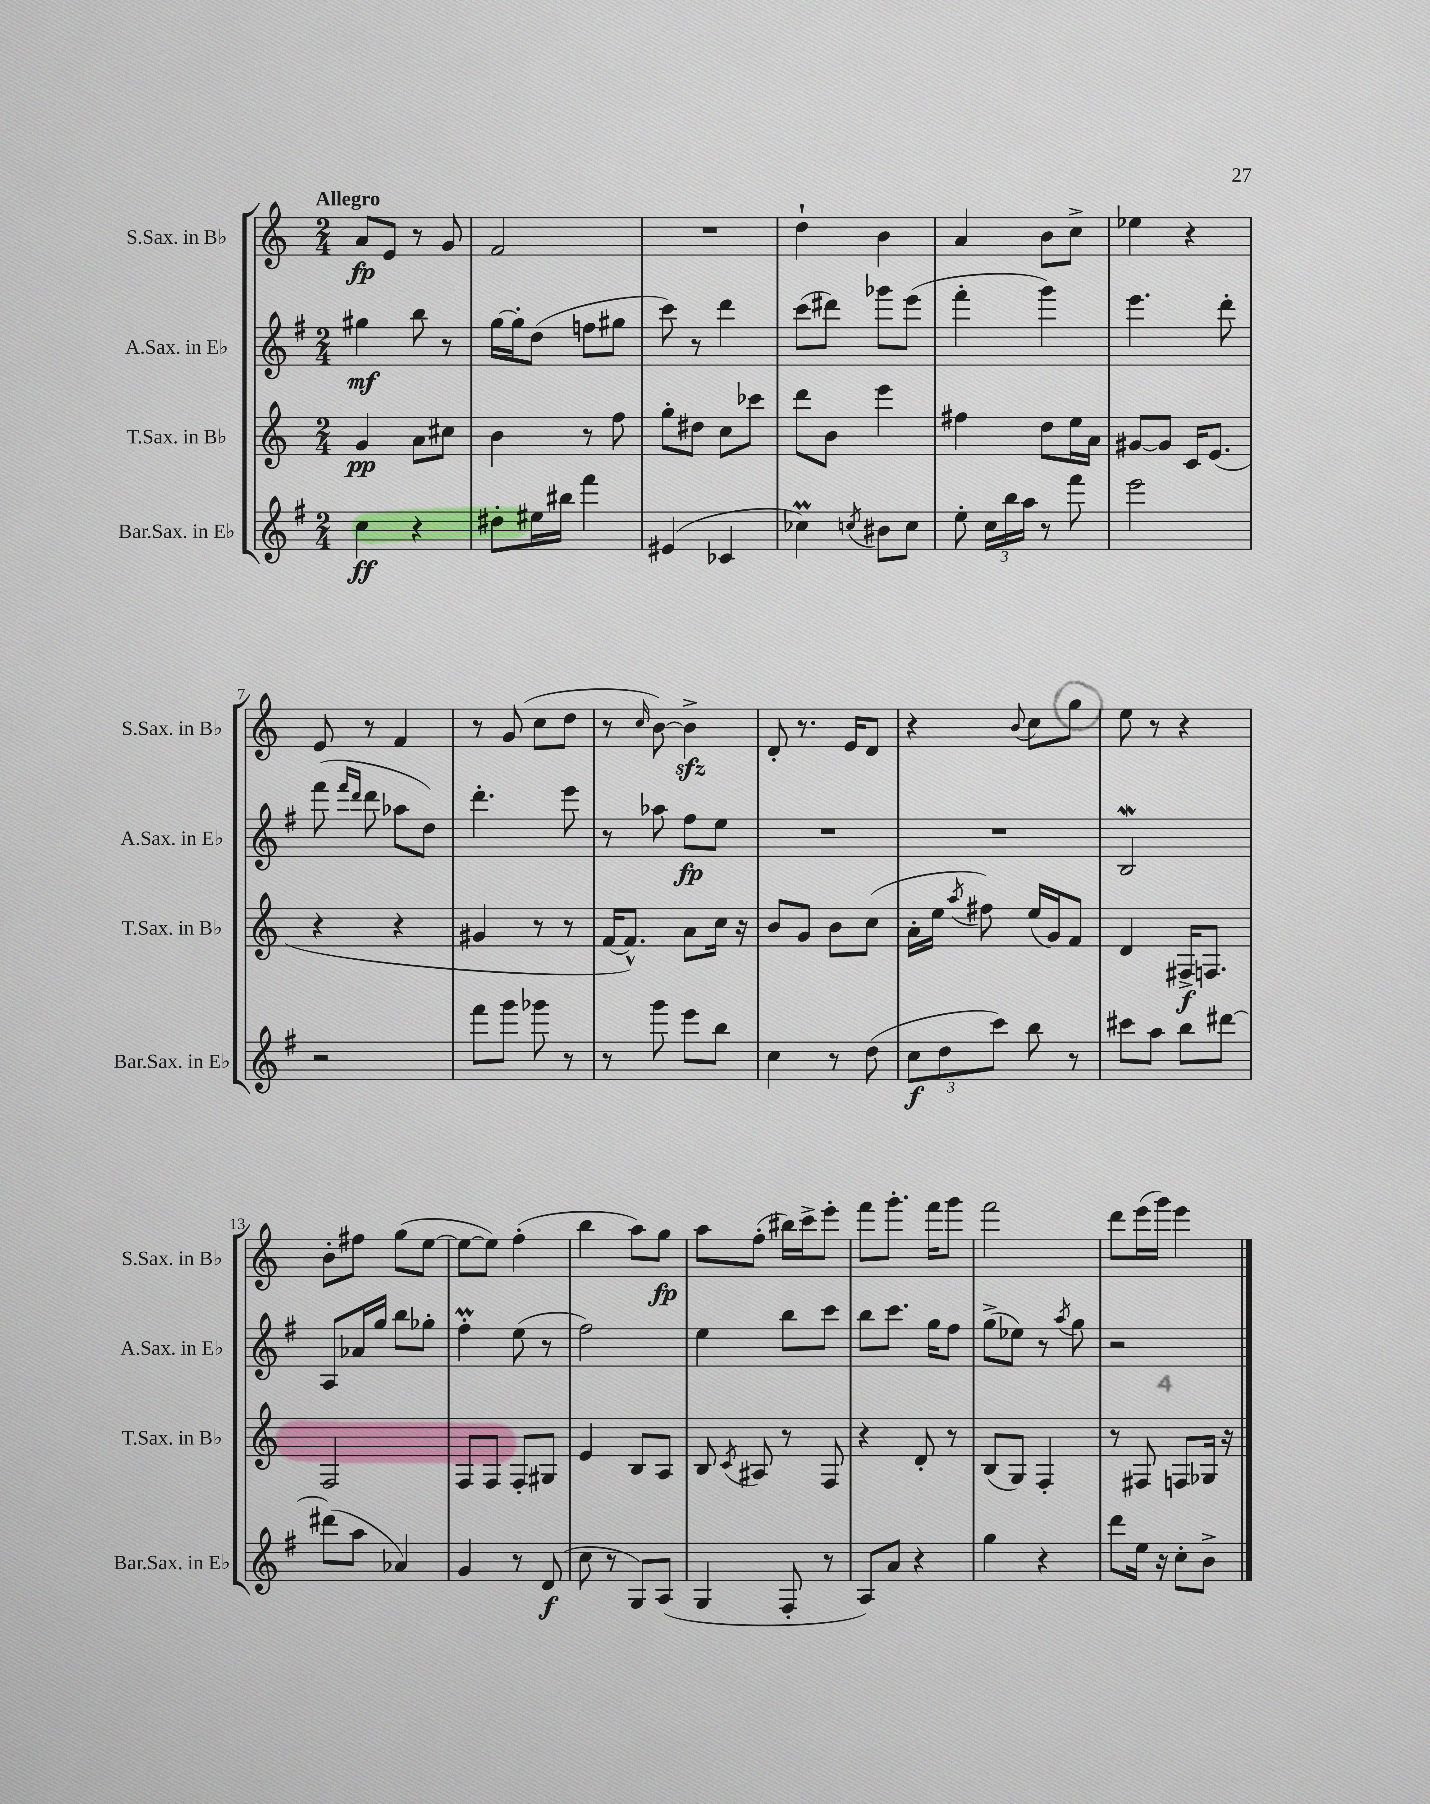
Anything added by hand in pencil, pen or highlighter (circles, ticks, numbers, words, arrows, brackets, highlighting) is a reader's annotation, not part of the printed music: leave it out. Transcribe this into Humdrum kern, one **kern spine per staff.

**kern	**kern	**kern	**kern
*staff4	*staff3	*staff2	*staff1
*clefG2	*clefG2	*clefG2	*clefG2
*k[f#]	*k[]	*k[f#]	*k[]
*M2/4	*M2/4	*M2/4	*M2/4
4cc	4g	4gg#	8a
.	.	.	8e
4r	8a	8bb	8r
.	8cc#	8r	8g
=	=	=	=
8dd#'	4b	[16gg	2f
.	.	16gg']	.
16ee#	.	(8dd	.
16bb#	.	.	.
4fff#	8r	8ff	.
.	8ff	8gg#	.
=	=	=	=
(4e#	8gg'	8ccc)	2r
.	8dd#	8r	.
4c-	8cc	4ddd	.
.	8ccc-	.	.
=	=	=	=
4cc-)	8ddd	(8ccc	4dd`
.	8b	8ddd#)	.
8qcc	.	.	.
8b#	4eee	8ggg-	4b
8cc	.	(8eee	.
=	=	=	=
8ee'	4ff#	4fff#'	4a
24cc	.	.	.
24bb	.	.	.
24aa	.	.	.
8r	8dd	4ggg)	8b
8fff#	16ee	.	8cc^
.	16a	.	.
=	=	=	=
2eee	[8g#	4.eee	4ee-
.	8g#]	.	.
.	16c	.	4r
.	(8.e	.	.
.	.	8ddd'	.
=	=	=	=
2r	4r	(8fff#	8e
.	.	16qqfff#	.
.	.	16qqddd	.
.	.	8ddd	8r
.	4r	8aa-	4f
.	.	8dd)	.
=	=	=	=
8fff#	4g#	4.ddd'	8r
8ggg	.	.	(8g
8ggg-	8r	.	8cc
8r	8r	8eee	8dd
=	=	=	=
8r	[16f	8r	8r
.	8.f^^])	.	.
.	.	.	16qqcc
8ggg	.	8aa-	[8b)
8eee	8a	8ff#	4b^]
8bb	16cc	8ee	.
.	16r	.	.
=	=	=	=
4cc	8b	2r	8d'
.	8g	.	8.r
8r	8b	.	.
.	.	.	16e
(8dd	(8cc	.	8d
=	=	=	=
12cc	16a'	2r	4r
.	16ee	.	.
12dd	.	.	.
.	8qaa	.	.
.	8ff#)	.	.
12ccc)	.	.	.
.	.	.	8qqb
8bb	(16ee	.	8cc
.	16g)	.	.
8r	8f	.	8gg
=	=	=	=
8ccc#	4d	2B	8ee
8aa	.	.	8r
8bb	16F#^	.	4r
.	8.F	.	.
[8ddd#	.	.	.
=	=	=	=
(8ddd#]	2F	8A	8b'
8aa	.	16a-	8ff#
.	.	16gg	.
4a-)	.	8bb	(8gg
.	.	8gg-'	[8ee
=	=	=	=
4g	8F	4ff#'	8ee_
.	8F	.	8ee])
8r	8F'	(8ee	(4ff'
(8d	8G#	8r	.
=	=	=	=
8cc	4e	2ff#)	4bb
8r	.	.	.
8G)	8B	.	8aa)
(8A	8A	.	8gg
=	=	=	=
4G	8B	4ee	8aa
.	8qc	.	.
.	8A#	.	(8ff'
8F#'	8r	8bb	16bb#)
.	.	.	16ccc^
8r	8F	8ccc	8eee'
=	=	=	=
8A)	4r	8bb	8fff
8a	.	8.ccc	8.ggg'
4r	8d'	.	.
.	.	16gg	16fff
.	8r	8ff#	8ggg
=	=	=	=
4gg	(8B	(8gg^	2fff
.	8G)	8ee-)	.
4r	4F'	8r	.
.	.	8qaa	.
.	.	8gg	.
=	=	=	=
8ddd	8r	2r	8ddd
16ee	8F#	.	(16eee
16r	.	.	16ggg)
8cc'	8F	.	4eee
8b^	16G-	.	.
.	16r	.	.
==	==	==	==
*-	*-	*-	*-
